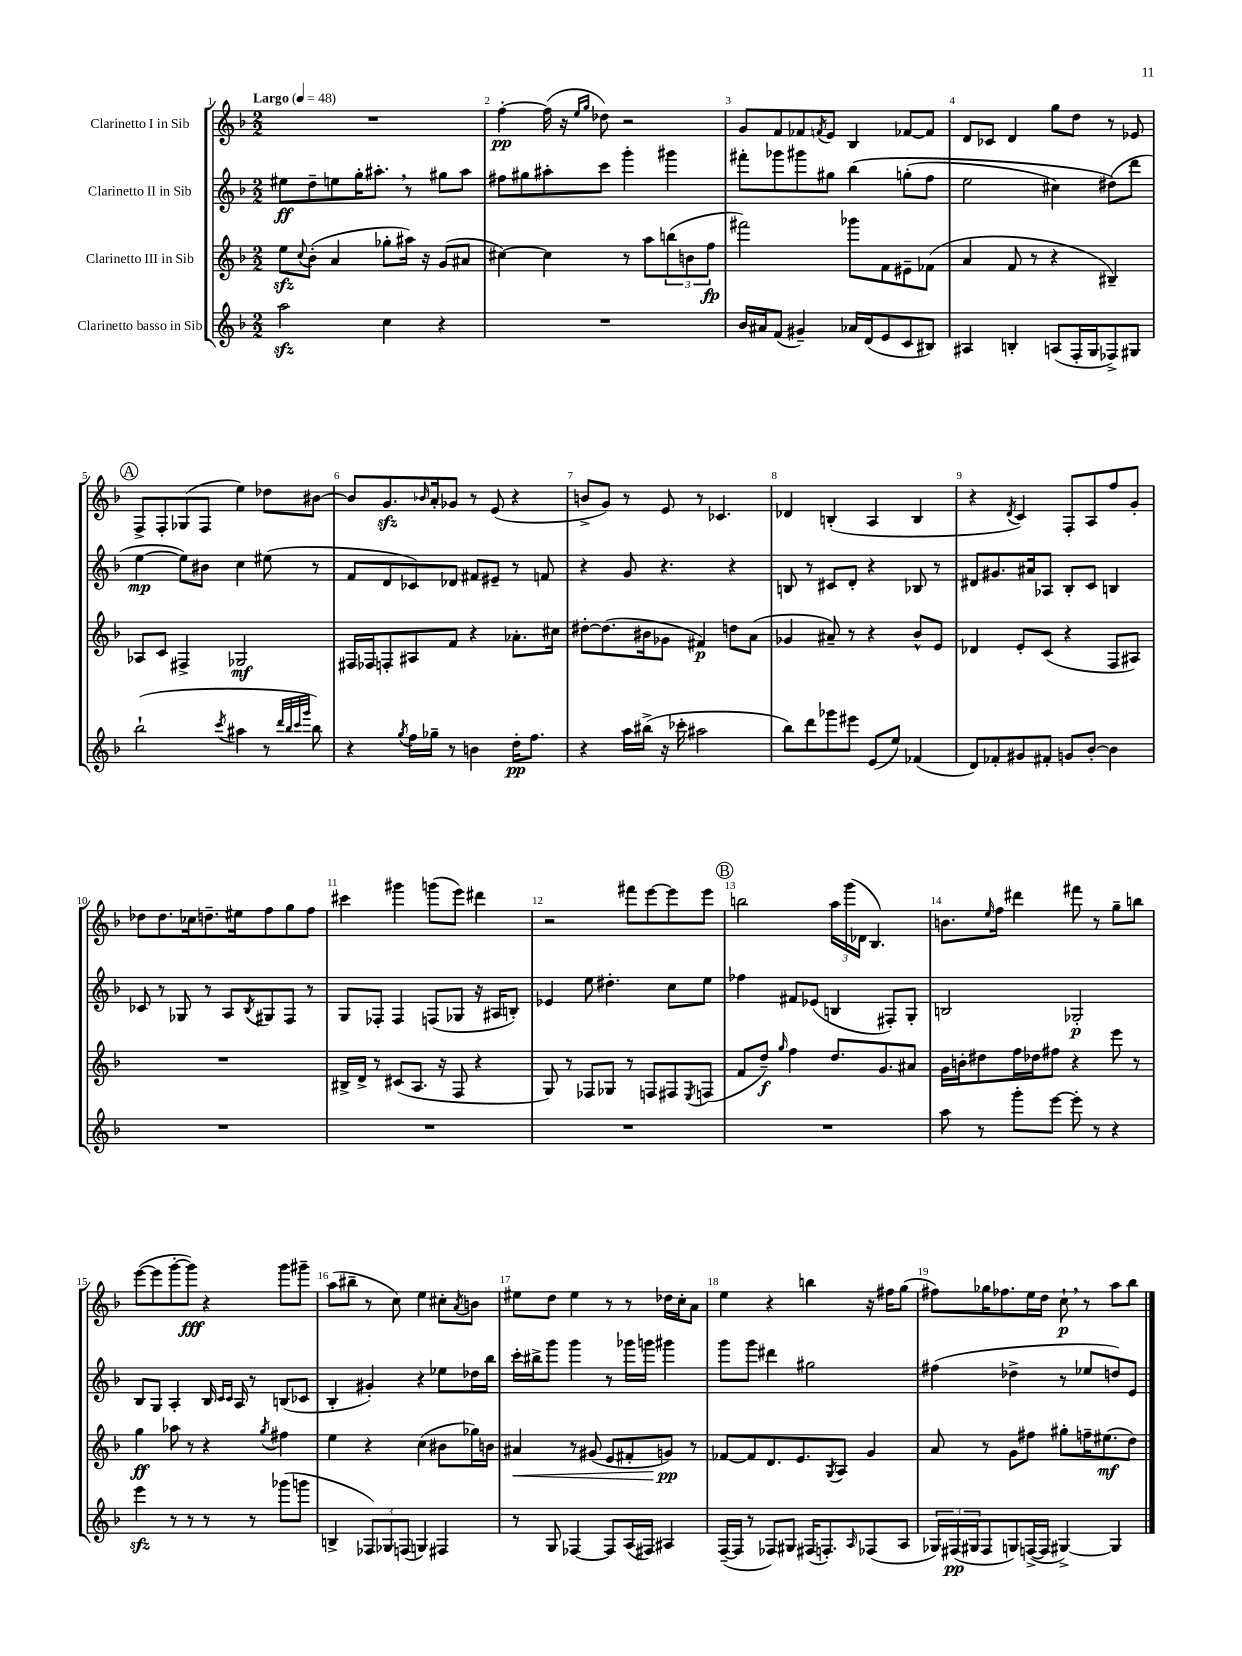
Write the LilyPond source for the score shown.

<<
\new StaffGroup <<
\new Staff = "s0" \with { instrumentName = "Clarinetto I in Sib" } {
    \clef treble \key f \major \numericTimeSignature \time 2/2 \tempo "Largo" 4 = 48
    R1 |
    f''4~-.\pp f''16( r16 \grace { e''16 g''16 } des''8) r2 |
    g'8 f'8 fes'8 \acciaccatura { f'8 } e'8 bes4 fes'8~ fes'8 |
    d'8 ces'8 d'4 g''8 d''8 r8 ees'8 |
    \mark \markup { \circle "A" } f8-> f8-. ges8( f8 e''4) des''8 bis'8~ |
    bis'8 g'8.\sfz \grace { bes'16 } a'16-. ges'8 r8 e'8( r4 |
    b'8-> g'8) r8 e'8 r8 ces'4. |
    des'4 b4-.( a4 b4 |
    r4 \acciaccatura { d'8 } c'4) f8-. a8 f''8 g'8-. |
    des''8 des''8. ces''16 d''8.-- eis''16 f''8 g''8 f''8 |
    cis'''4 gis'''4 g'''8( e'''8) dis'''4 |
    r2 fis'''8 e'''8~ e'''8 e'''8 |
    \mark \markup { \circle "B" } b''2 \tuplet 3/2 { a''16 g'''16( des'16 } bes4.) |
    b'8. \grace { e''16 } f''16 dis'''4 fis'''8 r8 g''8-- b''8 |
    e'''8~( e'''8 g'''8~-. g'''8\fff) r4 g'''8 gis'''8-- |
    a''8( bis''8-- r8 c''8) e''4 cis''8-. \acciaccatura { a'8 } b'8 |
    eis''8 d''8 eis''4 r8 r8 des''16 c''16-. a'8 |
    e''4 r4 b''4 r16 fis''16 g''8( |
    fis''8) ges''16 fes''8. e''16 d''16 c''8-!\p \breathe r8 a''8 bes''8 \bar "|." |
}
\new Staff = "s1" \with { instrumentName = "Clarinetto II in Sib" } {
    \clef treble \key f \major \numericTimeSignature \time 2/2
    eis''8\ff d''8-- e''8 g''16-. ais''8.-. \breathe r8 gis''8 ais''8 |
    fis''8 gis''8 ais''8-. c'''8 g'''4-. gis'''4 |
    fis'''8-. ges'''8 gis'''8 gis''8 bes''4\( g''8-.( f''8 |
    e''2 cis''4) dis''8(\) d'''8 |
    \mark \markup { \circle "A" } e''4~\mp e''8) bis'8 c''4 eis''8( r8 |
    f'8 d'8 ces'8) des'8 fis'8 eis'8-- r8 f'8 |
    r4 g'8 r4. r4 |
    b8 r8 cis'8 d'8-. r4 bes8 r8 |
    dis'8 gis'8. ais'16 aes8 bes8-. c'8 b4 |
    ces'8 r8 ges8 r8 a8 \acciaccatura { bes8 } gis8 f8 r8 |
    g8 fes8-. fes4 f8( ges8 r16 ais16 b8-.) |
    ees'4 e''8 dis''4.-. c''8 e''8 |
    \mark \markup { \circle "B" } fes''4 fis'8 ees'8( b4 fis8-.) g8-. |
    b2 ges2-.\p |
    bes8 g8 a4-. bes16 \grace { c'16 c'16 } a16 r8 b8( ces'8 |
    bes4-. gis'4-.) r4 ees''8 des''16 bes''16 |
    c'''16-. bis''16-> g'''8 g'''4 r8 ges'''16 g'''16 gis'''4 |
    g'''8 g'''8 dis'''4 gis''2 |
    fis''4( des''4-> r8 ees''8 d''8) e'8 \bar "|." |
}
\new Staff = "s2" \with { instrumentName = "Clarinetto III in Sib" } {
    \clef treble \key f \major \numericTimeSignature \time 2/2
    e''8\sfz \appoggiatura { c''8 } bes'8-.( a'4 ges''8-. ais''16) r16 g'8( ais'8 |
    cis''4~) cis''4 r8 a''8 \tuplet 3/2 { b''8( b'8 f''8\fp } |
    fis'''2) ges'''8 f'8 eis'8-- fes'8( |
    a'4 f'8 r8 r4 bis4--) |
    \mark \markup { \circle "A" } aes8 c'8 fis4-> ges2\mf |
    fis16 fes16 f8-. ais8 f'8 r4 aes'8.-. cis''16 |
    dis''8~-. dis''8.( bis'16 ges'8 fis'4\p) d''8 a'8( |
    ges'4 ais'8--) r8 r4 bes'8-^ e'8 |
    des'4 e'8-. c'8( r4 f8 ais8) |
    R1 |
    bis16-> d'16-> r8 cis'8( a8. r16 f8 r4 |
    g8) r8 fes8 ges8 r8 f8 fis8 \acciaccatura { e8 } f8( |
    \mark \markup { \circle "B" } f'8 d''8--\f) \grace { g''16 } f''4 d''8. g'8. ais'8 |
    g'16 b'16-. dis''8 f''16 des''16 fis''8 r4 e'''8 r8 |
    g''4\ff aes''8 r8 r4 \acciaccatura { g''8 } fis''4 |
    e''4 r4 c''4( bis'8 ges''16) b'16 |
    ais'4\< r8 gis'8( e'8 fis'8-. g'8\pp\!) r8 |
    fes'8~ fes'8 d'8. e'8. \acciaccatura { g8 } a8 g'4 |
    a'8 r8 g'8 fis''8 gis''8-. f''16-- eis''8.\mf( d''8) \bar "|." |
}
\new Staff = "s3" \with { instrumentName = "Clarinetto basso in Sib" } {
    \clef treble \key f \major \numericTimeSignature \time 2/2
    a''2\sfz c''4 r4 |
    R1 |
    bes'16 ais'16 f'8( gis'4--) aes'16 d'16( e'8 c'8 bis8) |
    ais4 b4-. a8( f16-. g16 fes8->) gis8 |
    \mark \markup { \circle "A" } bes''2-!( \acciaccatura { c'''8 } ais''4 r8 \grace { d'''32 bes''32 c'''32 g'''32 } bes''8) |
    r4 \acciaccatura { g''8 } f''16 ges''16-- r8 b'4 d''16-.\pp f''8. |
    r4 a''16 bis''16->( r16 ces'''16-. ais''2 |
    bes''8) d'''8 ges'''8 eis'''8 e'8( e''8) fes'4( |
    d'8) fes'8-. gis'8 fis'8-. g'8 bes'8~-. bes'4 |
    R1 |
    R1 |
    R1 |
    \mark \markup { \circle "B" } R1 |
    a''8 r8 g'''8-. e'''8~ e'''8-. r8 r4 |
    e'''4\sfz r8 r8 r8 r8 ges'''8( g'''8 |
    b4-> \tuplet 3/2 { fes8) ges8 f8( } g4) fis4 |
    r8 g8 fes4~ fes8 a16( fis16) ais4 |
    f16~--( f16 r8 fes8) gis8 fis16( f8.-.) \grace { a16 } fes8( a8 |
    \tuplet 3/2 { ges16) fis16\pp( gis16 } fis8 g8) f16~->( f16 gis4~->) gis4 \bar "|." |
}
>>
>>
\layout { \context { \Score \override BarNumber.break-visibility = ##(#f #t #t) barNumberVisibility = #all-bar-numbers-visible } }
